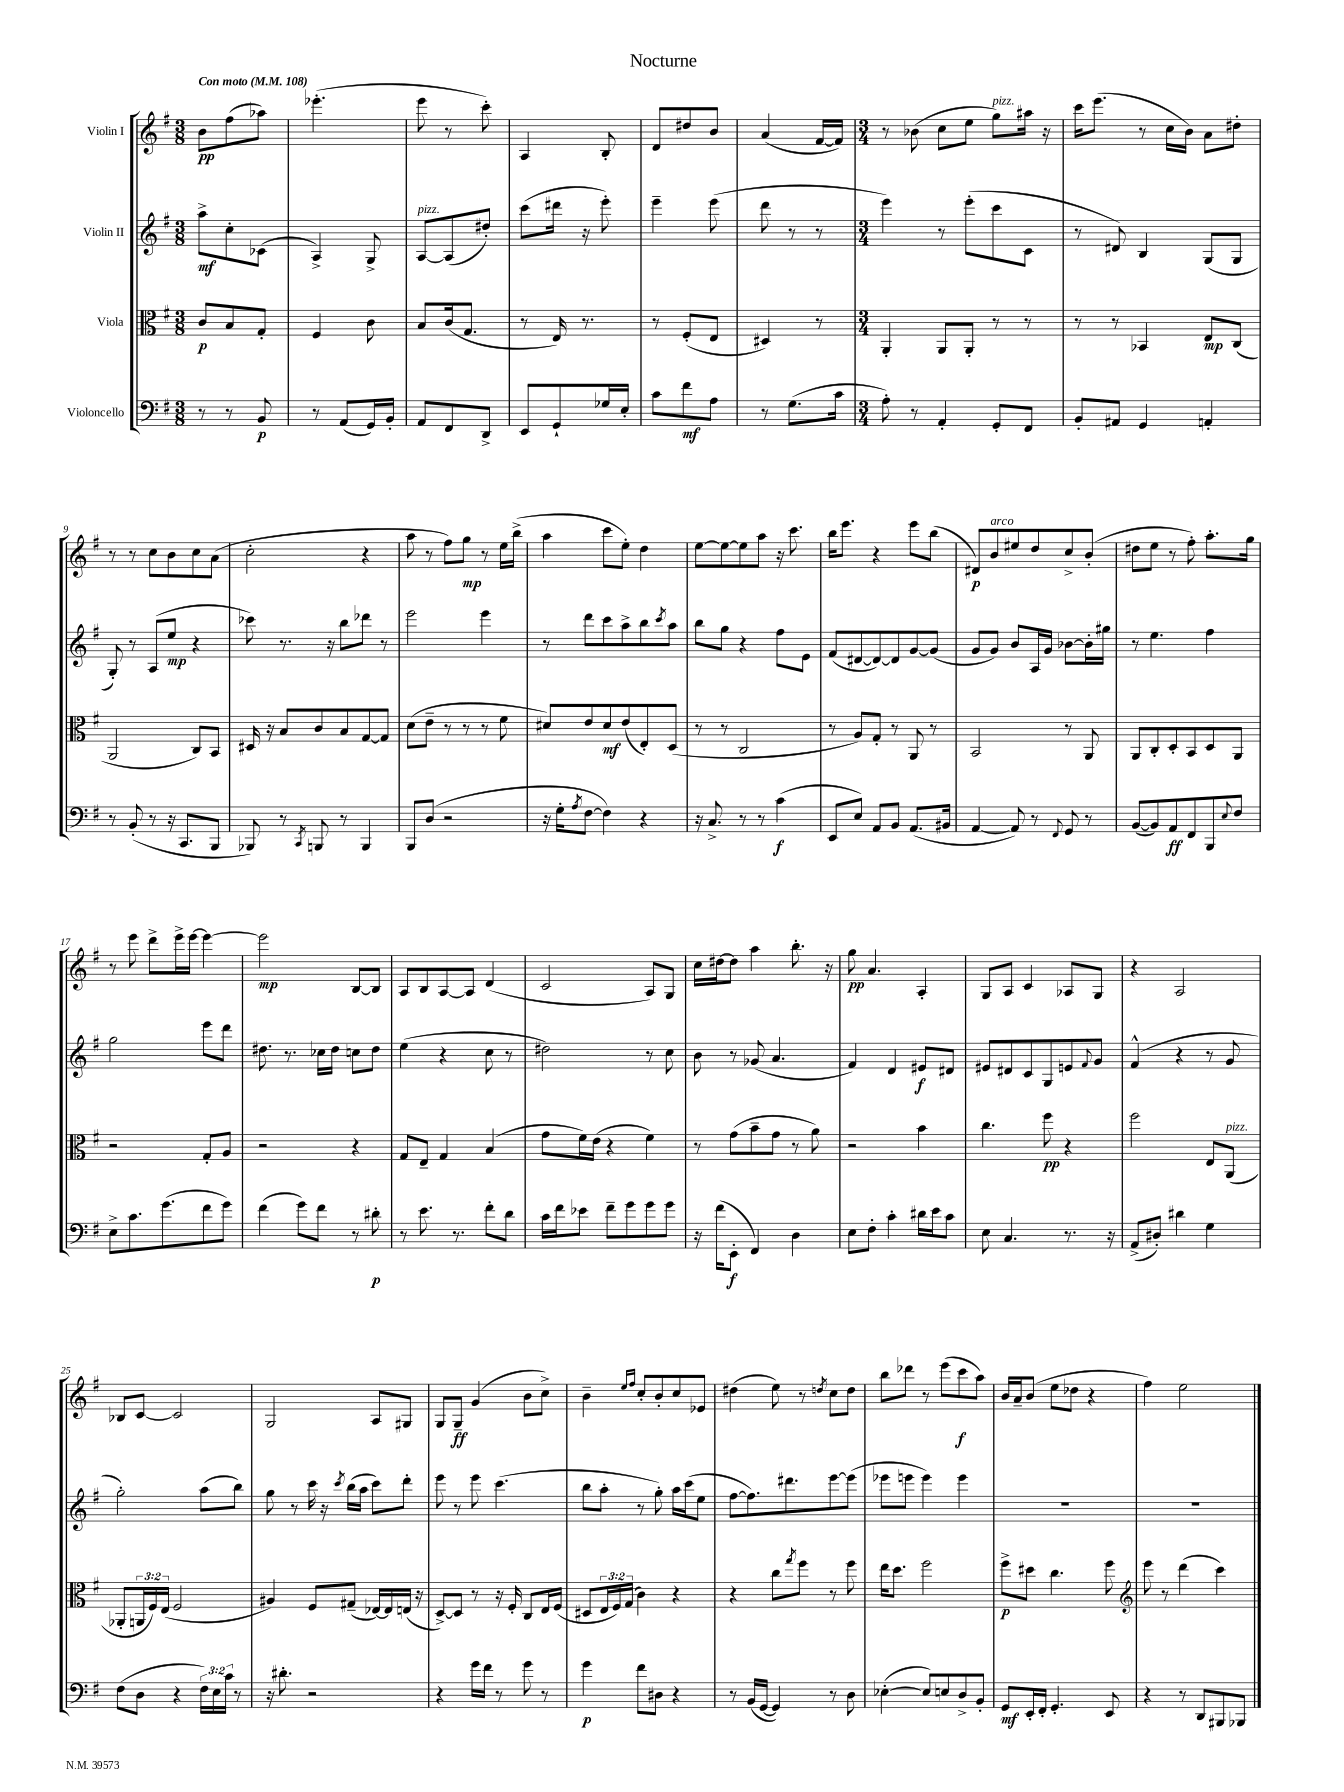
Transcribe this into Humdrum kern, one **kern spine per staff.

**kern	**dynam	**kern	**dynam	**kern	**dynam	**kern	**dynam
*part4	*part4	*part3	*part3	*part2	*part2	*part1	*part1
*staff4	*staff4	*staff3	*staff3	*staff2	*staff2	*staff1	*staff1
*I"Violoncello	*	*I"Viola	*	*I"Violin II	*	*I"Violin I	*
*clefF4	*	*clefC3	*	*clefG2	*	*clefG2	*
*k[f#]	*	*k[f#]	*	*k[f#]	*	*k[f#]	*
*M3/8	*	*M3/8	*	*M3/8	*	*M3/8	*
*MM108	*	*MM108	*	*MM108	*	*MM108	*
=1	=1	=1	=1	=1	=1	=1	=1
!	!	!	!	!	!	!LO:TX:a:B:t=Con moto	!
8r	.	8c/L	p	8aa^\L	mf	8b\L	pp
8r	.	8B/	.	8cc'\	.	(8ff#\	.
8BB/	p	8G'/J	.	(8c-X\J	.	8aa-X\J)	.
=2	=2	=2	=2	=2	=2	=2	=2
8r	.	4F#/	.	4A^/)	.	(4.eee-X'\	.
(8AA/L	.	.	.	.	.	.	.
16GG/L)	.	8c\	.	8G^/	.	.	.
16BB'/JJ	.	.	.	.	.	.	.
=3	=3	=3	=3	=3	=3	=3	=3
!	!	!	!	!LO:TX:a:i:t=pizz.	!	!	!
8AA/L	.	8B/L	.	[8A/L	.	8eee\	.
8FF#/	.	(16c/k	.	(8A/]	.	8r	.
.	.	8.G/J	.	.	.	.	.
8DD^/J	.	.	.	8dd#X'/J)	.	8ccc'\)	.
=4	=4	=4	=4	=4	=4	=4	=4
8EE/L	.	8r	.	(8ccc\L	.	4A/	.
8GG`/	.	16E/)	.	16ddd#X\Jk	.	.	.
.	.	8.r	.	16r	.	.	.
16G-X/L	.	.	.	8eee'\)	.	8B'/	.
16E'/JJ	.	.	.	.	.	.	.
=5	=5	=5	=5	=5	=5	=5	=5
8c\L	.	8r	.	4eee~\	.	8d/L	.
8f#\	mf	(8F#'/L	.	.	.	8dd#X/	.
8A\J	.	8E/J	.	(8eee\	.	8b/J	.
=6	=6	=6	=6	=6	=6	=6	=6
8r	.	4D#X/)	.	8ddd\	.	(4a/	.
(8.G\L	.	.	.	8r	.	.	.
.	.	8r	.	8r	.	[16f#/LL	.
16c\Jk	.	.	.	.	.	16f#/JJ])	.
=7	=7	=7	=7	=7	=7	=7	=7
*M3/4	*	*M3/4	*	*M3/4	*	*M3/4	*
8A'\)	.	4AA'/	.	4eee\)	.	8r	.
8r	.	.	.	.	.	(8b-X\	.
4AA'/	.	8AA/L	.	8r	.	8cc\L	.
.	.	8AA'/J	.	(8eee'\L	.	8ee\J	.
!	!	!	!	!	!	!LO:TX:a:i:t=pizz.	!
8GG'/L	.	8r	.	8ccc\	.	8gg\L)	.
8FF#/J	.	8r	.	8c\J	.	16aa#X\Jk	.
.	.	.	.	.	.	16r	.
=8	=8	=8	=8	=8	=8	=8	=8
8BB'/L	.	8r	.	8r	.	16ccc\KL	.
.	.	.	.	.	.	(8.eee\J	.
8AA#X/J	.	8r	.	8d#X/)	.	.	.
4GG/	.	4BB-X/	.	4B/	.	8r	.
.	.	.	.	.	.	16cc\LL	.
.	.	.	.	.	.	16b\JJ)	.
4AAn'/	.	8E/L	mp	(8G/L	.	8a\L	.
.	.	(8C/J	.	8G/J	.	8dd#X'\J	.
!!LO:LB:g=z
=9	=9	=9	=9	=9	=9	=9	=9
8r	.	2AA/	.	8G'/)	.	8r	.
(8BB'/	.	.	.	8r	.	8r	.
8r	.	.	.	(8A/L	.	8cc\L	.
16r	.	.	.	8ee/J	mp	8b\	.
8.CC/L	.	.	.	.	.	.	.
.	.	8C/L)	.	4r	.	8cc\	.
8BBB/J	.	8BB/J	.	.	.	(8a\J	.
=10	=10	=10	=10	=10	=10	=10	=10
8BBB-X/)	.	16D#X/	.	8ccc-X\)	.	2cc'\	.
.	.	16r	.	.	.	.	.
8r	.	8B/L	.	8.r	.	.	.
8qCC/	.	.	.	.	.	.	.
8BBBn/	.	8c/	.	.	.	.	.
.	.	.	.	16r	.	.	.
8r	.	8B/	.	8bb\L	.	.	.
4BBB/	.	[8G/	.	8ddd-X\J	.	4r	.
.	.	8G/J]	.	8r	.	.	.
=11	=11	=11	=11	=11	=11	=11	=11
8BBB/L	.	(8d\L	.	2eee\	.	8aa\	.
(8D/J	.	8e~\J	.	.	.	8r	.
2r	.	8r	.	.	.	8ff#\L)	.
.	.	8r	.	.	.	8gg\J	mp
.	.	8r	.	4eee\	.	8r	.
.	.	8f#\	.	.	.	16ee\LL	.
.	.	.	.	.	.	(16bb^\JJ	.
=12	=12	=12	=12	=12	=12	=12	=12
16r	.	8d#X/L)	.	8r	.	4aa\	.
16G'\KL	.	.	.	.	.	.	.
8qA/	.	.	.	.	.	.	.
[8F#\J	.	8e/	.	8ddd\L	.	.	.
4F#\])	.	8d#/	mf	8ccc\	.	8ccc\L	.
.	.	(8e/	.	8aa^\	.	8ee'\J)	.
4r	.	8E'/)	.	8bb\	.	4dd\	.
.	.	.	.	8qccc/	.	.	.
.	.	(8D/J	.	8aa\J	.	.	.
=13	=13	=13	=13	=13	=13	=13	=13
16r	.	8r	.	8bb\L	.	[8ee\L	.
8.C^/	.	.	.	.	.	.	.
.	.	8r	.	8gg\J	.	8ee\_	.
8r	.	2C/	.	4r	.	8ee\]	.
8r	.	.	.	.	.	8aa\J	.
(4c\	f	.	.	8ff#\L	.	16r	.
.	.	.	.	.	.	8.ccc\	.
.	.	.	.	8e\J	.	.	.
=14	=14	=14	=14	=14	=14	=14	=14
8EE/L	.	8r	.	(8f#/L	.	16bb\KL	.
.	.	.	.	.	.	8.eee\J	.
8E/J)	.	8A/L)	.	[8d#X/	.	.	.
8AA/L	.	8G'/J	.	8d#/_)	.	4r	.
8BB/J	.	8r	.	8d#/]	.	.	.
(8.AA/L	.	8AA/	.	[8g/	.	8eee\L	.
.	.	8r	.	(8g/J]	.	(8bb\J	.
16BB#X/Jk	.	.	.	.	.	.	.
=15	=15	=15	=15	=15	=15	=15	=15
[4AA/	.	2BB/	.	8g/L	.	8d#X/L)	p
!	!	!	!	!	!	!LO:TX:a:i:t=arco	!
.	.	.	.	8g/J)	.	8b/	.
8AA/])	.	.	.	8b/L	.	8ee#X/	.
8r	.	.	.	16A/L	.	8dd/	.
.	.	.	.	16g/JJ	.	.	.
8qqFF#/	.	.	.	.	.	.	.
8GG/	.	8r	.	[8b-X\L	.	8cc^/	.
8r	.	8AA/	.	16b-'\L]	.	(8b'/J	.
.	.	.	.	16gg#X\JJ	.	.	.
=16	=16	=16	=16	=16	=16	=16	=16
([8BB/L	.	8AA/L	.	8r	.	8dd#X\L	.
8BB/])	.	8C'/	.	4.ee\	.	8ee\J	.
8AA/	ff	8D'/	.	.	.	8r	.
8FF#/	.	8BB/	.	.	.	8ff#'\)	.
8BBB/	.	8D/	.	4ff#\	.	8.aa'\L	.
8qqE/	.	.	.	.	.	.	.
8F#/J	.	8AA/J	.	.	.	.	.
.	.	.	.	.	.	16gg\Jk	.
!!LO:LB:g=z
=17	=17	=17	=17	=17	=17	=17	=17
8E^\L	.	2r	.	2gg\	.	8r	.
8.c\	.	.	.	.	.	8eee\	.
.	.	.	.	.	.	8ddd^\L	.
(8.g\	.	.	.	.	.	.	.
.	.	.	.	.	.	16eee^\L	.
.	.	.	.	.	.	[16eee\JJ	.
8f#\	.	8G'/L	.	8eee\L	.	4eee\_	.
8g\J)	.	8A/J	.	8ddd\J	.	.	.
=18	=18	=18	=18	=18	=18	=18	=18
(4f#\	.	2r	.	8.dd#X\	.	2eee\]	mp
.	.	.	.	8.r	.	.	.
8g\L)	.	.	.	.	.	.	.
8f#\J	.	.	.	16cc-X\LL	.	.	.
.	.	.	.	16dd#\JJ	.	.	.
8r	.	4r	.	8ccn\L	.	[8B/L	.
8d#X'\	p	.	.	8dd#\J	.	8B/J]	.
=19	=19	=19	=19	=19	=19	=19	=19
8r	.	8G/L	.	(4ee\	.	8A/L	.
8.e\	.	8E~/J	.	.	.	8B/	.
.	.	4G/	.	4r	.	[8A/	.
8.r	.	.	.	.	.	.	.
.	.	.	.	.	.	8A/J]	.
8f#'\L	.	(4B/	.	8cc\	.	(4d/	.
8d\J	.	.	.	8r	.	.	.
=20	=20	=20	=20	=20	=20	=20	=20
16c\LL	.	8g\L	.	2dd#X\)	.	2c/	.
16f#\J	.	.	.	.	.	.	.
8e-X\J	.	16f#\L)	.	.	.	.	.
.	.	(16e\JJ	.	.	.	.	.
8f#~\L	.	4r	.	.	.	.	.
8g\	.	.	.	.	.	.	.
8g\	.	4f#\)	.	8r	.	8A/L)	.
8g\J	.	.	.	8cc\	.	8G/J	.
=21	=21	=21	=21	=21	=21	=21	=21
16r	.	8r	.	8b\	.	16cc\LL	.
(16f#\KL	.	.	.	.	.	[16dd#X\J	.
8EE'\J	f	(8g\L	.	8r	.	8dd#\J]	.
4FF#/)	.	8b~\	.	(8g-X/	.	4aa\	.
.	.	8g\J	.	4.a/	.	.	.
4D\	.	8r	.	.	.	8.bb'\	.
.	.	8a\)	.	.	.	.	.
.	.	.	.	.	.	16r	.
=22	=22	=22	=22	=22	=22	=22	=22
8E\L	.	2r	.	4f#/)	.	8gg\	pp
8F#'\J	.	.	.	.	.	4.a/	.
4c'\	.	.	.	4d/	.	.	.
16d#X\LL	.	4b\	.	8e#X/L	f	4A'/	.
16e\J	.	.	.	.	.	.	.
8c\J	.	.	.	8d#X/J	.	.	.
=23	=23	=23	=23	=23	=23	=23	=23
8E\	.	4.cc\	.	8e#X/L	.	8G/L	.
4.C/	.	.	.	8d#X/	.	8A/J	.
.	.	.	.	8c/	.	4c/	.
.	.	8ff#\	pp	8G/	.	.	.
8.r	.	4r	.	8en/	.	8A-X/L	.
.	.	.	.	8qqf#/	.	.	.
.	.	.	.	8g/J	.	8G/J	.
16r	.	.	.	.	.	.	.
=24	=24	=24	=24	=24	=24	=24	=24
(8AA^/L	.	2ff#\	.	(4f#^^/	.	4r	.
8D#X'/J)	.	.	.	.	.	.	.
4d#X\	.	.	.	4r	.	2A/	.
4G\	.	8E/L	.	8r	.	.	.
!	!	!LO:TX:a:i:t=pizz.	!	!	!	!	!
.	.	(8AA/J	.	8g/	.	.	.
!!LO:LB:g=z
=25	=25	=25	=25	=25	=25	=25	=25
(8F#\L	.	8AA-X'/L	.	2gg'\)	.	8B-X/L	.
8D\J	.	24AAn/L	.	.	.	[8c/J	.
.	.	24F#/)	.	.	.	.	.
.	.	(24E/JJ	.	.	.	.	.
4r	.	2F#/	.	.	.	2c/]	.
24F#\LL)	.	.	.	(8aa\L	.	.	.
24E\	.	.	.	.	.	.	.
24c\JJ	.	.	.	.	.	.	.
8r	.	.	.	8bb\J)	.	.	.
=26	=26	=26	=26	=26	=26	=26	=26
16r	.	4A#X/)	.	8gg\	.	2G/	.
8.d#X'\	.	.	.	.	.	.	.
.	.	.	.	8r	.	.	.
2r	.	8F#/L	.	16ccc\	.	.	.
.	.	.	.	16r	.	.	.
.	.	.	.	8qccc/	.	.	.
.	.	(8G#X~/J	.	(16bb\LL	.	.	.
.	.	.	.	16aa\JJ	.	.	.
.	.	[16E-X/LL)	.	8ccc\L)	.	8A/L	.
.	.	16E-/]	.	.	.	.	.
.	.	(16En/JJ	.	8ddd'\J	.	8G#X/J	.
.	.	16r	.	.	.	.	.
=27	=27	=27	=27	=27	=27	=27	=27
4r	.	[8D^/L)	.	8eee\	.	8G/L	.
.	.	8D/J]	.	8r	.	8G~/J	ff
16g\LL	.	8r	.	8eee\	.	(4g/	.
16f#\JJ	.	.	.	.	.	.	.
8r	.	16r	.	(4.ccc\	.	.	.
.	.	16F#'/	.	.	.	.	.
8g\	.	8C/L	.	.	.	8b\L	.
8r	.	16E/L	.	.	.	8cc^\J)	.
.	.	(16F#/JJ	.	.	.	.	.
=28	=28	=28	=28	=28	=28	=28	=28
4g\	p	8D#X/L	.	8bb\L	.	4b~\	.
.	.	24E/L	.	8aa'\J	.	.	.
.	.	24F#/)	.	.	.	.	.
.	.	(24G/JJ	.	.	.	.	.
.	.	.	.	.	.	16qqee/LL	.
.	.	.	.	.	.	16qqff#/JJ	.
8f#\L	.	4c\)	.	8r	.	8cc'/L	.
8D#X\J	.	.	.	8gg'\)	.	8b'/	.
4r	.	4r	.	16aa\LL	.	8cc/	.
.	.	.	.	(16ccc\J	.	.	.
.	.	.	.	8ee\J	.	8e-X/J	.
=29	=29	=29	=29	=29	=29	=29	=29
8r	.	4r	.	[8ff#\L	.	(4dd#X\	.
(16BB/LL	.	.	.	8.ff#\])	.	.	.
[16GG/JJ	.	.	.	.	.	.	.
4GG/])	.	8cc\L	.	.	.	8ee\)	.
.	.	.	.	8.ddd#X\	.	.	.
.	.	8qgg/	.	.	.	.	.
.	.	8ff#\J	.	.	.	8r	.
.	.	.	.	.	.	8qddn/	.
8r	.	8r	.	[8eee\	.	8cc\L	.
8D\	.	8ff#\	.	(8eee\J]	.	8dd\J	.
=30	=30	=30	=30	=30	=30	=30	=30
([4E-X'\	.	16ee\KL	.	8eee-X\L	.	8bb\L	.
.	.	8.dd\J	.	.	.	.	.
.	.	.	.	8eeen\J	.	8ddd-X\J	.
8E-/L])	.	2ff#\	.	4eee\)	.	8r	.
8En/	.	.	.	.	.	(8eee\L	.
8D^/	.	.	.	4eee\	.	8ccc\	f
8BB'/J	.	.	.	.	.	8aa\J)	.
=31	=31	=31	=31	=31	=31	=31	=31
8GG/L	mf	8ff#^\L	p	2.r	.	16b/LL	.
.	.	.	.	.	.	16a~/J	.
16EE'/L	.	8dd#X\J	.	.	.	(8b/J	.
16FF#'/JJ	.	.	.	.	.	.	.
4.GG'/	.	4.cc\	.	.	.	8ee\L	.
.	.	.	.	.	.	8dd-X\J	.
.	.	.	.	.	.	4r	.
8EE/	.	8ff#\	.	.	.	.	.
=32	=32	=32	=32	=32	=32	=32	=32
*	*	*clefG2	*	*	*	*	*
4r	.	8eee\	.	2.r	.	4ff#\)	.
.	.	8r	.	.	.	.	.
8r	.	(4ddd\	.	.	.	2ee\	.
8DD/L	.	.	.	.	.	.	.
8BBB#X/	.	4ccc\)	.	.	.	.	.
8BBB-X/J	.	.	.	.	.	.	.
==	==	==	==	==	==	==	==
*-	*-	*-	*-	*-	*-	*-	*-
